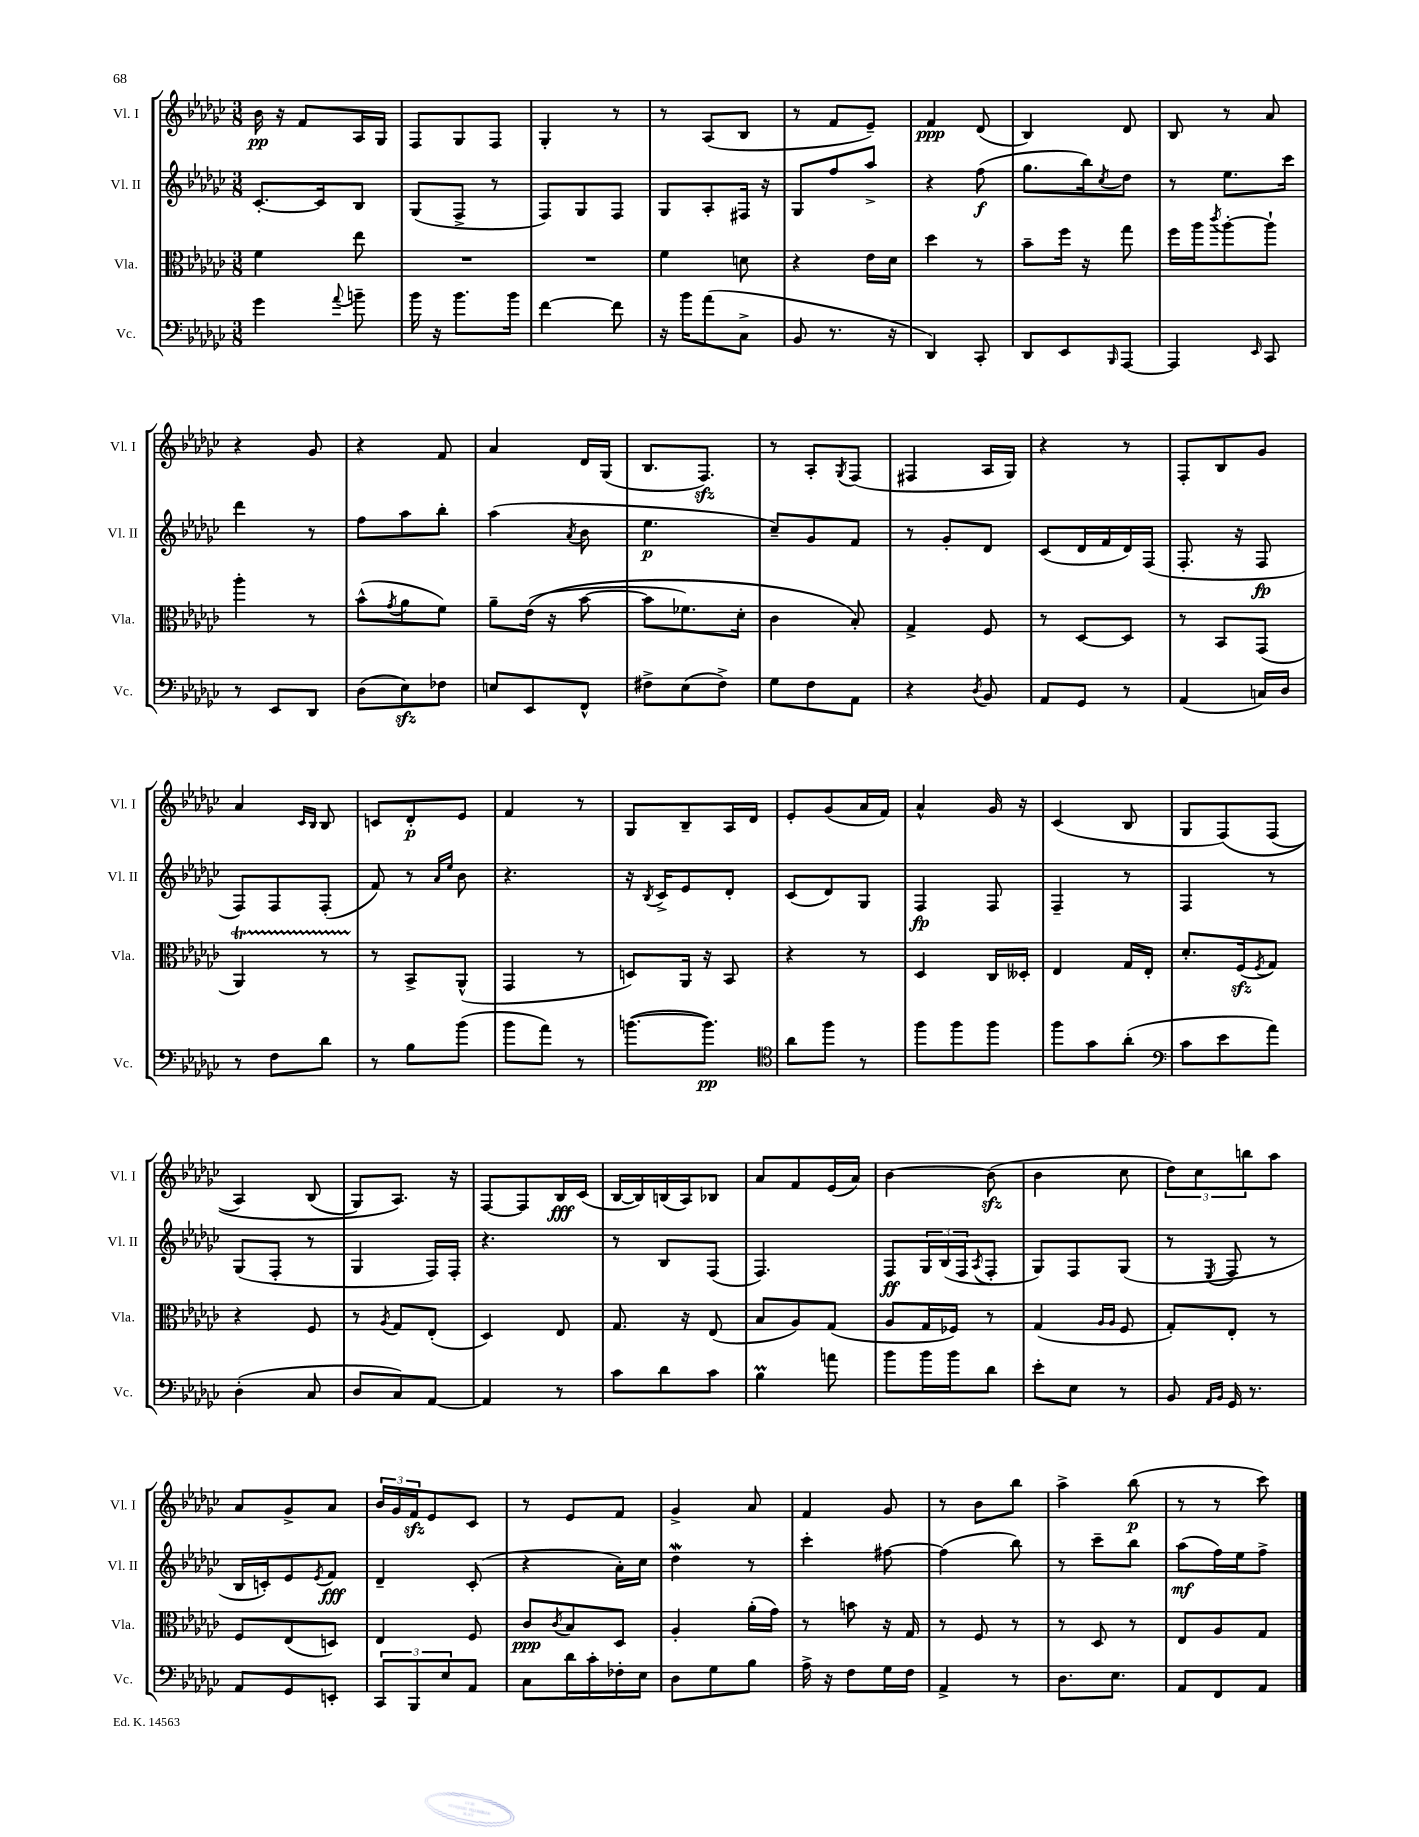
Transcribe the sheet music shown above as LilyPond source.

<<
\new StaffGroup <<
\new Staff = "s0" \with { instrumentName = "Vl. I" shortInstrumentName = "Vl. I" } {
    \clef treble \key ges \major \numericTimeSignature \time 3/8
    bes'16\pp r16 f'8 aes16 ges16 |
    f8 ges8 f8 |
    ges4-. r8 |
    r8 aes8( bes8 |
    r8 f'8 ees'8--) |
    f'4\ppp des'8( |
    bes4) des'8 |
    bes8 r8 aes'8 |
    r4 ges'8 |
    r4 f'8 |
    aes'4 des'16 ges16( |
    bes8. f8.\sfz) |
    r8 aes8-. \acciaccatura { ges8 } f8( |
    fis4 aes16 ges16) |
    r4 r8 |
    f8-. bes8 ges'8 |
    aes'4 \grace { ces'16 bes16 } bes8 |
    c'8 des'8-.\p ees'8 |
    f'4 r8 |
    ges8 bes8-- aes16 des'16 |
    ees'8-. ges'8( aes'16 f'16) |
    aes'4-^ ges'16 r16 |
    ces'4( bes8 |
    ges8 f8)\( f8( |
    aes4) bes8( |
    ges8) aes8.\) r16 |
    f8~ f8 bes16\fff ces'16( |
    bes16~ bes16) b16( aes16) bes8 |
    aes'8 f'8 ees'16( aes'16) |
    bes'4~ bes'8\sfz( |
    bes'4 ces''8 |
    \tuplet 3/2 { des''8) ces''8 b''8 } aes''8 |
    aes'8 ges'8-> aes'8 |
    \tuplet 3/2 { bes'16 ges'16 f'16\sfz } ees'8 ces'8 |
    r8 ees'8 f'8 |
    ges'4-> aes'8 |
    f'4 ges'8 |
    r8 bes'8 bes''8 |
    aes''4-> bes''8\p( |
    r8 r8 ces'''8) \bar "|." |
}
\new Staff = "s1" \with { instrumentName = "Vl. II" shortInstrumentName = "Vl. II" } {
    \clef treble \key ges \major \numericTimeSignature \time 3/8
    ces'8.~-. ces'16 bes8 |
    ges8( f8-> r8 |
    f8) ges8 f8 |
    ges8 aes8-. fis16 r16 |
    ges8 f''8 aes''8-> |
    r4 f''8\f( |
    ges''8. bes''16) \acciaccatura { ces''8 } des''8 |
    r8 ees''8. ces'''16 |
    des'''4 r8 |
    f''8 aes''8 bes''8-. |
    aes''4( \acciaccatura { aes'8 } bes'8 |
    ees''4.\p |
    ces''8--) ges'8 f'8 |
    r8 ges'8-. des'8 |
    ces'8( des'16 f'16 des'16) f16( |
    f8.-. r16 f8\fp |
    f8) f8 f8-.( |
    f'8) r8 \grace { aes'16 ees''16 } bes'8 |
    r4. |
    r16 \acciaccatura { bes8 } ces'16-> ees'8 des'8-. |
    ces'8( des'8) ges8 |
    f4\fp f8 |
    f4-- r8 |
    f4 r8 |
    ges8( f8-. r8 |
    ges4 f16) f16-. |
    r4. |
    r8 bes8 f8( |
    f4.) |
    f8\ff \tuplet 3/2 { ges16 bes16( f16 } \acciaccatura { aes8 } f8-. |
    ges8) f8 ges8( |
    r8 \acciaccatura { ees8 } f8 r8 |
    bes16 c'16-.) ees'8 \acciaccatura { ees'8 } f'8\fff |
    des'4-- ces'8-.( |
    r4 aes'16-.) ces''16 |
    des''4\mordent r8 |
    ces'''4-. fis''8~ |
    fis''4( bes''8) |
    r8 ces'''8-- bes''8 |
    aes''8\mf( f''16) ees''16 f''8-> \bar "|." |
}
\new Staff = "s2" \with { instrumentName = "Vla." shortInstrumentName = "Vla." } {
    \clef alto \key ges \major \numericTimeSignature \time 3/8
    f'4 ees''8 |
    R4. |
    R4. |
    f'4 d'8 |
    r4 ees'16 des'16 |
    des''4 r8 |
    bes'8-- f''16 r16 ges''8 |
    f''16 aes''16 \acciaccatura { ces'''8 } aes''8~-. aes''8-! |
    aes''4-. r8 |
    bes'8-^( \acciaccatura { ges'8 } aes'8 f'8) |
    aes'8-- ees'16(\( r16 bes'8~ |
    bes'8 fes'8.) des'16-. |
    ces'4 bes8-.\) |
    ges4-> f8 |
    r8 des8~ des8 |
    r8 bes,8 ges,8( |
    aes,4\startTrillSpan) r8 |
    r8\stopTrillSpan bes,8-> aes,8-^( |
    ges,4 r8 |
    d8) aes,16 r16 bes,8 |
    r4 r8 |
    des4 ces16 deses16-. |
    ees4 ges16 ees16-. |
    des'8.-. f16\sfz( \acciaccatura { f8 } ges8) |
    r4 f8 |
    r8 \acciaccatura { aes8 } ges8 ees8-.( |
    des4) ees8 |
    ges8. r16 ees8( |
    bes8 aes8) ges8( |
    aes8 ges16 fes16) r8 |
    ges4( \grace { aes16 aes16 } f8 |
    ges8-.) ees8-. r8 |
    f8 ees8( d8) |
    ees4 f8 |
    ces'8\ppp \acciaccatura { ces'8 } bes8 des8 |
    aes4-. aes'16-.( ges'16) |
    r8 b'8 r16 ges16 |
    r8 f8 r8 |
    r8 des8 r8 |
    ees8 aes8 ges8 \bar "|." |
}
\new Staff = "s3" \with { instrumentName = "Vc." shortInstrumentName = "Vc." } {
    \clef bass \key ges \major \numericTimeSignature \time 3/8
    ges'4 \appoggiatura { aes'8 } b'8-- |
    bes'16 r16 bes'8. bes'16 |
    f'4~ f'8 |
    r16 bes'16 aes'8( ces8-> |
    bes,8 r8. r16 |
    des,4) ces,8-. |
    des,8 ees,8 \grace { bes,,16 } aes,,8~ |
    aes,,4 \grace { ees,16 } ces,8 |
    r8 ees,8 des,8 |
    des8( ees8\sfz) fes8 |
    e8 ees,8 f,8-^ |
    fis8-> ees8( fis8->) |
    ges8 f8 aes,8 |
    r4 \acciaccatura { des8 } bes,8 |
    aes,8 ges,8 r8 |
    aes,4( c16) des16 |
    r8 f8 des'8 |
    r8 bes8 bes'8( |
    bes'8 aes'8) r8 |
    b'8.~( b'8.\pp) |
    \clef tenor aes'8 f''8 r8 |
    f''8 f''8 f''8 |
    f''8 ges'8 aes'8-.( |
    \clef bass ces'8 ees'8 aes'8) |
    des4-.( ces8 |
    des8 ces8) aes,8~ |
    aes,4 r8 |
    ces'8 des'8 ces'8 |
    bes4\prall a'8 |
    bes'8 bes'16 bes'16 des'8 |
    ees'8-. ees8 r8 |
    bes,8 \grace { aes,16 bes,16 } ges,16 r8. |
    aes,8 ges,8 e,8-. |
    \tuplet 3/2 { ces,8 bes,,8 ees8 } aes,8 |
    ces8 des'16 ces'16-. fes16-. ees16 |
    des8 ges8 bes8 |
    aes16-> r16 f8 ges16 f16 |
    aes,4-> r8 |
    des8. ees8. |
    aes,8 f,8 aes,8 \bar "|." |
}
>>
>>
\layout { \context { \Score \remove "Bar_number_engraver" } }
